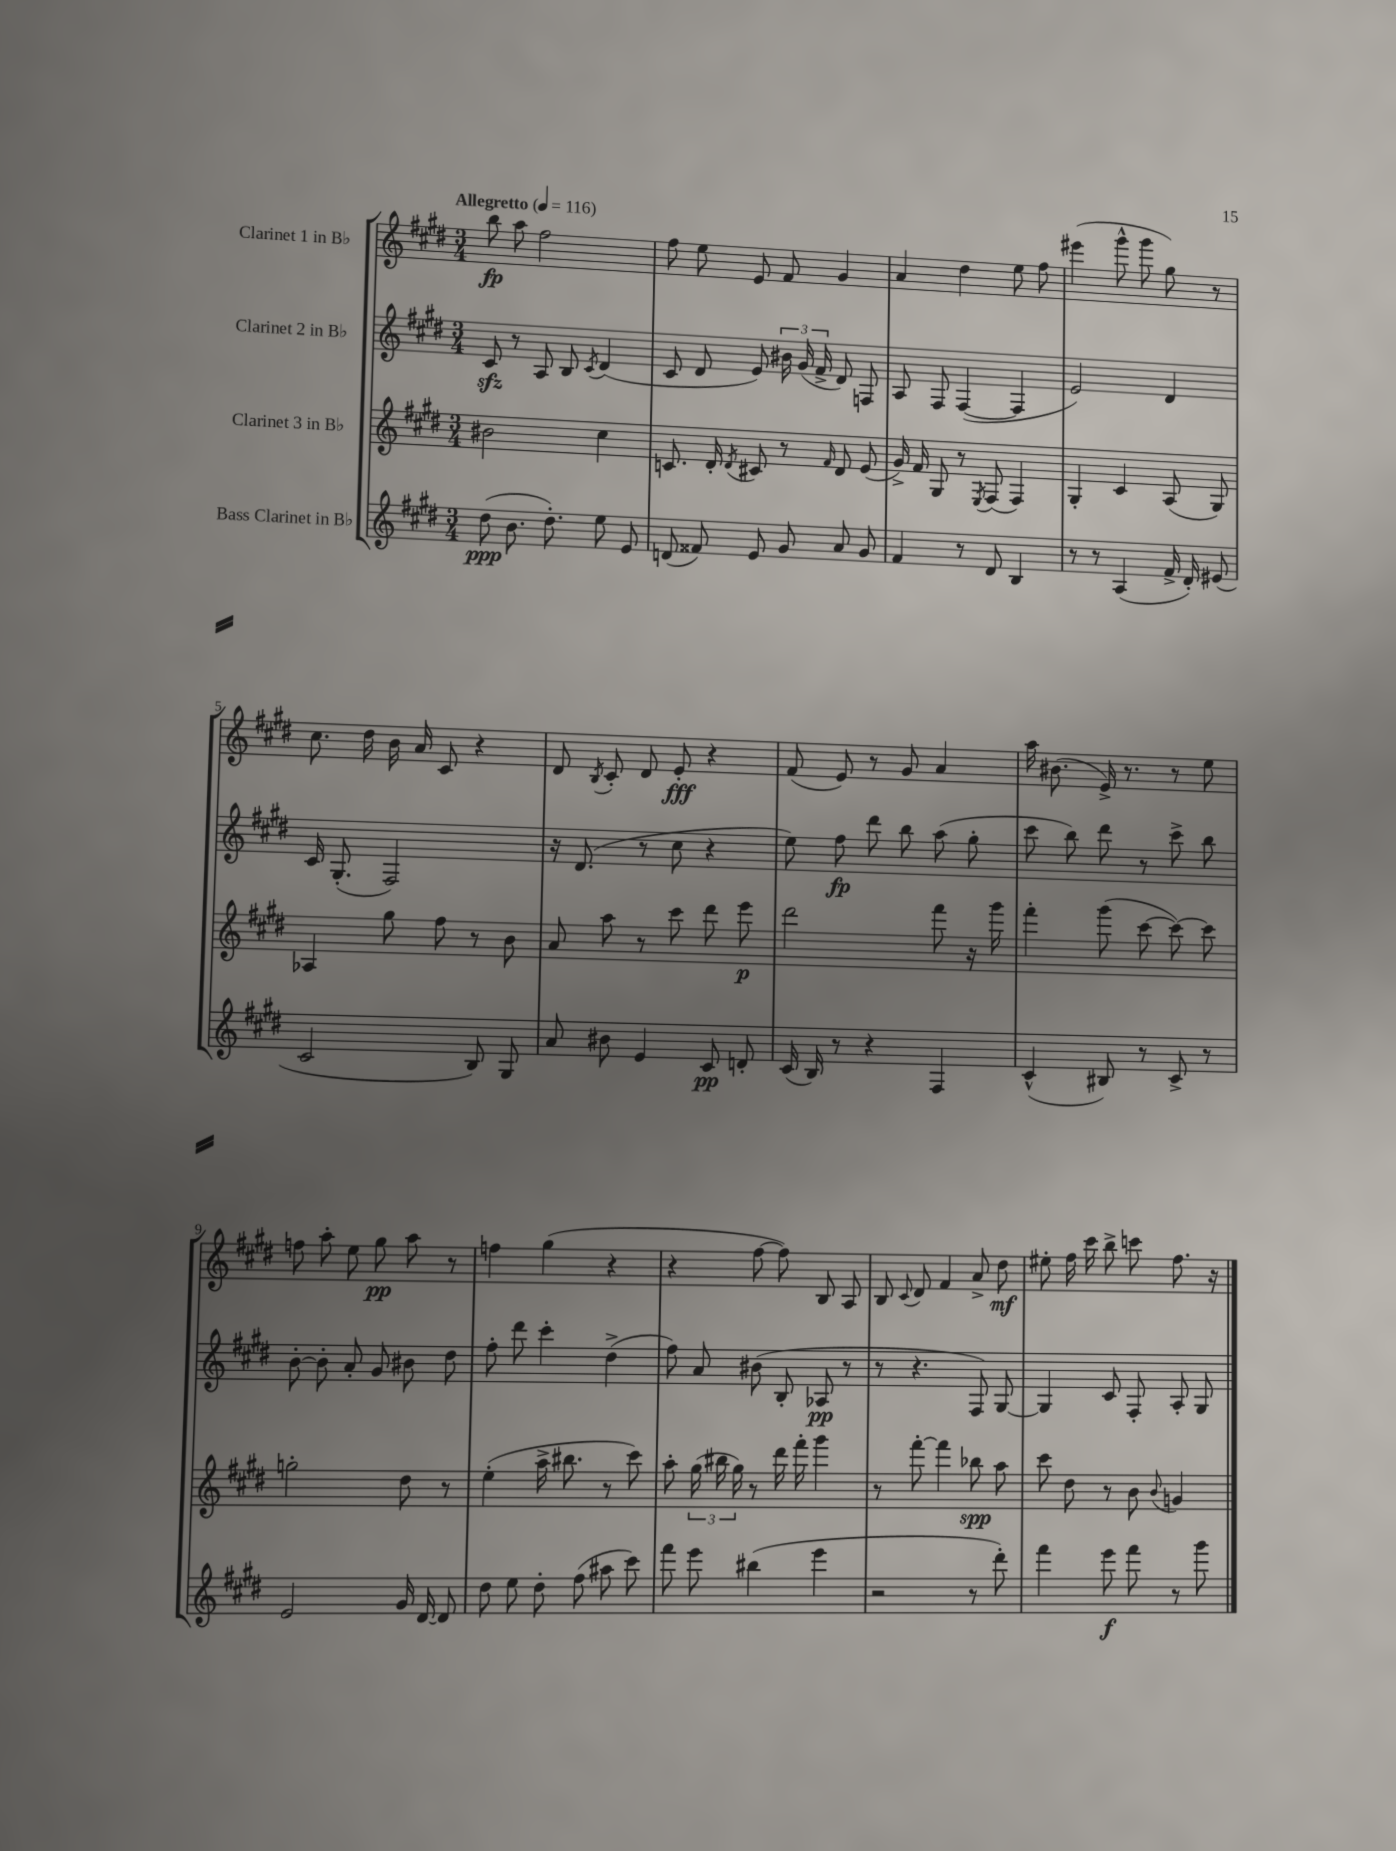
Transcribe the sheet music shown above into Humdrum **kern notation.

**kern	**kern	**kern	**kern
*staff4	*staff3	*staff2	*staff1
*clefG2	*clefG2	*clefG2	*clefG2
*k[f#c#g#d#]	*k[f#c#g#d#]	*k[f#c#g#d#]	*k[f#c#g#d#]
*M3/4	*M3/4	*M3/4	*M3/4
*MM116	*MM116	*MM116	*MM116
(8dd#\	2b#\	8c#/	8bb\
8.b\	.	8r	8aa\
.	.	8A/	2ff#\
8.dd#'\)	.	.	.
.	.	8B/	.
.	.	8qc#/	.
8ee\	4cc#\	(4d#/	.
8e/	.	.	.
=	=	=	=
(8d/	8.c/	8c#/	8ff#\
8f##/)	.	8d#/	8ee\
.	16d#'/	.	.
.	8qd#/	.	.
8e/	8c#/	8e/)	8e/
8g#/	8r	24b#\	8f#/
.	.	(24g#/	.
.	.	24f#^/	.
.	16qqf#/	.	.
8a/	8d#/	8d#/)	4g#/
8g#/	(8e/	8F/	.
=	=	=	=
4f#/	16g#^/)	8A/	4a/
.	16f#/	.	.
.	8G#/	8F#/	.
8r	8r	([4F#/	4dd#\
.	8qE/	.	.
8d#/	(8F#/	.	.
4B/	4F#/)	4F#/]	8ee\
.	.	.	8ff#\
=	=	=	=
8r	4G#'/	2e/)	(4eee#\
8r	.	.	.
(4A/	4c#/	.	8ggg#^^\
.	.	.	8ggg#\
16f#^/	(8A/	4d#/	8gg#\)
16d#'/)	.	.	.
(8e#/	8G#/)	.	8r
=	=	=	=
2c#/	4A-/	16c#/	8.cc#\
.	.	(8.G#'/	.
.	.	.	16dd#\
.	8gg#\	2F#/)	16b\
.	.	.	16a/
.	8ff#\	.	8c#/
8B/)	8r	.	4r
8G#/	8b\	.	.
=	=	=	=
8a/	8a/	16r	8d#/
.	.	(8.d#/	.
.	.	.	8qB/
8b#\	8aa\	.	8c#'/
4e/	8r	8r	8d#/
.	8ccc#\	8cc#\	8e'/
8c#/	8ddd#\	4r	4r
8d'/	8eee\	.	.
=	=	=	=
(16c#/	2ddd#\	8ee\)	(8f#/
16B/)	.	.	.
8r	.	8ff#\	8e/)
4r	.	8ddd#\	8r
.	.	8bb\	8g#/
4F#/	8fff#\	(8aa\	4a/
.	16r	8gg#'\	.
.	16ggg#\	.	.
=	=	=	=
(4c#^^/	4fff#'\	8ccc#\	16aa\
.	.	.	(8.b#\
.	.	8bb\)	.
8B#/)	(8ggg#\	8ddd#\	16e^/)
.	.	.	8.r
8r	[8ccc#\	8r	.
8c#^/	8ccc#\_)	8ccc#^\	8r
8r	8ccc#\]	8bb\	8ee\
=	=	=	=
2e/	2gg'\	[8b'\	8ff\
.	.	8b'\]	8aa'\
.	.	8a'/	8ee\
.	.	8g#/	8gg#\
16g#/	8dd#\	8b#\	8aa\
[16d#/	.	.	.
8d#/]	8r	8dd#\	8r
=	=	=	=
8dd#\	(4ee'\	8ff#'\	4ff\
8ee\	.	8ddd#\	.
8dd#'\	16aa^\	4ccc#'\	(4gg#\
.	8.bb#\	.	.
(8ff#\	.	.	.
8aa#\	8r	(4dd#^\	4r
8ccc#\)	8ccc#\)	.	.
=	=	=	=
8fff#\	8aa'\	8ff#\)	4r
8eee\	(24gg#\	8a/	.
.	24bb#\	.	.
.	24gg#\)	.	.
(4bb#\	8r	(8b#\	[8ff#\
.	16ddd#\	8B'/	8ff#\])
.	16fff#'\	.	.
4eee\	4ggg#\	8A-/	8B/
.	.	8r	8A/
=	=	=	=
2r	8r	8r	8B/
.	.	.	8qqc#/
.	[8fff#'\	4.r	8d#/
.	4fff#\]	.	4f#/
8r	8bb-\	8F#/)	8a^/
8ddd#'\)	8aa\	[8G#/	8dd#\
=	=	=	=
4fff#\	8ccc#\	4G#/]	8ee#'\
.	8dd#\	.	16ff#\
.	.	.	16ccc#\
8eee\	8r	8c#/	8bb^\
8fff#\	8b\	8F#'/	8ccc\
.	8qqb/	.	.
8r	4g/	8A'/	8.ff#\
8ggg#\	.	8G#/	.
.	.	.	16r
==	==	==	==
*-	*-	*-	*-
